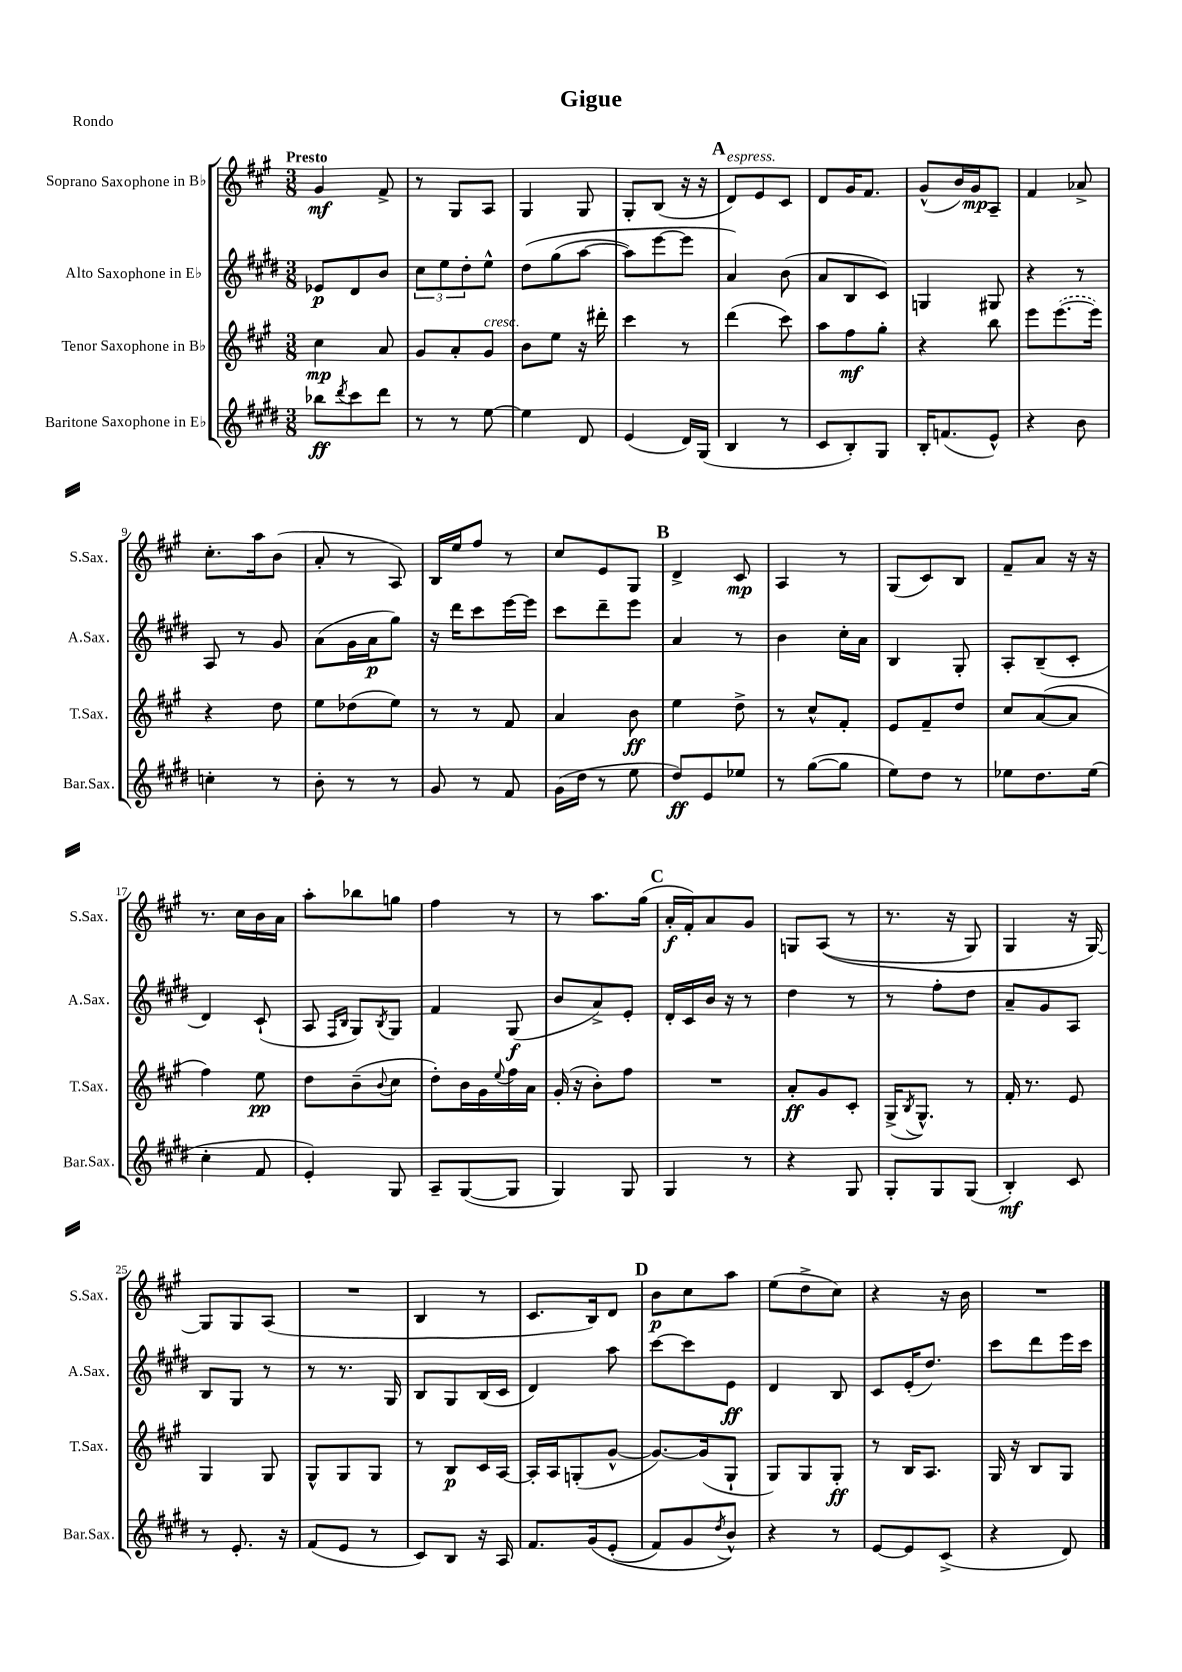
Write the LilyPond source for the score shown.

\header { title = "Gigue" piece = "Rondo" }
<<
\new StaffGroup <<
\new Staff = "s0" \with { instrumentName = "Soprano Saxophone in Bb" shortInstrumentName = "S.Sax." } {
    \clef treble \key a \major \numericTimeSignature \time 3/8 \tempo "Presto"
    gis'4\mf fis'8-> |
    r8 gis8 a8 |
    gis4 gis8 |
    gis8-. b8( r16 r16 |
    \mark \markup { \bold "A" } d'8^\markup { \italic "espress." }) e'8 cis'8 |
    d'8 gis'16 fis'8. |
    gis'8-^( b'16) gis'16\mp a8-- |
    fis'4 aes'8-> |
    cis''8.-. a''16 b'8( |
    a'8-. r8 a8) |
    b16 e''16 fis''8 r8 |
    cis''8 e'8 gis8 |
    \mark \markup { \bold "B" } d'4-> cis'8\mp |
    a4 r8 |
    gis8( cis'8) b8 |
    fis'8-- a'8 r16 r16 |
    r8. cis''16 b'16 a'16 |
    a''8-. bes''8 g''8 |
    fis''4 r8 |
    r8 a''8. gis''16( |
    \mark \markup { \bold "C" } a'16-.\f fis'16-.) a'8 gis'8 |
    g8 a8(\( r8 |
    r8. r16 gis8) |
    gis4 r16 gis16~\) |
    gis8 gis8 a8( |
    R4. |
    b4 r8 |
    cis'8. b16) d'8 |
    \mark \markup { \bold "D" } b'8\p cis''8 a''8 |
    e''8( d''8-> cis''8) |
    r4 r16 b'16 |
    R4. \bar "|." |
}
\new Staff = "s1" \with { instrumentName = "Alto Saxophone in Eb" shortInstrumentName = "A.Sax." } {
    \clef treble \key e \major \numericTimeSignature \time 3/8
    ees'8\p dis'8 b'8 |
    \tuplet 3/2 { cis''8 e''8 dis''8-. } e''8-^ |
    dis''8\( gis''8( a''8~ |
    a''8) e'''8~ e'''8 |
    \mark \markup { \bold "A" } a'4\) b'8( |
    a'8 b8 cis'8) |
    g4 gis8 |
    r4 r8 |
    a8 r8 gis'8 |
    a'8( gis'16 a'16\p gis''8) |
    r16 dis'''16 cis'''8 e'''16~ e'''16 |
    cis'''8 dis'''8-- e'''8 |
    \mark \markup { \bold "B" } a'4 r8 |
    b'4 cis''16-. a'16 |
    b4 gis8-. |
    a8-. b8--( cis'8-. |
    dis'4) cis'8-!( |
    a8 \grace { fis16 b16 } gis8) \acciaccatura { b8 } gis8 |
    fis'4 gis8\f( |
    b'8 a'8->) e'8-. |
    \mark \markup { \bold "C" } dis'16-. cis'16 b'16 r16 r8 |
    dis''4 r8 |
    r8 fis''8-. dis''8 |
    a'8-- gis'8 a8 |
    b8 gis8 r8 |
    r8 r8. gis16 |
    b8 gis8 b16( cis'16 |
    dis'4) a''8 |
    \mark \markup { \bold "D" } cis'''8~ cis'''8 e'8\ff |
    dis'4 b8 |
    cis'8 e'16-.( dis''8.) |
    cis'''8 dis'''8 e'''16 cis'''16 \bar "|." |
}
\new Staff = "s2" \with { instrumentName = "Tenor Saxophone in Bb" shortInstrumentName = "T.Sax." } {
    \clef treble \key a \major \numericTimeSignature \time 3/8
    cis''4\mp a'8 |
    gis'8 a'8-. gis'8^\markup { \italic "cresc." } |
    b'8 e''8 r16 dis'''16-. |
    cis'''4 r8 |
    \mark \markup { \bold "A" } d'''4( cis'''8) |
    a''8 fis''8\mf gis''8-. |
    r4 b''8 |
    e'''8 \once \slurDashed e'''8.~( e'''16) |
    r4 d''8 |
    e''8 des''8( e''8) |
    r8 r8 fis'8 |
    a'4 b'8\ff |
    \mark \markup { \bold "B" } e''4 d''8-> |
    r8 cis''8-^ fis'8-. |
    e'8 fis'8-- d''8 |
    cis''8 a'8~( a'8 |
    fis''4) e''8\pp |
    d''8 b'8--( \appoggiatura { b'8 } cis''8 |
    d''8-.) b'16 gis'16 \appoggiatura { e''8 } fis''16 a'16 |
    gis'16-.( r16 b'8-.) fis''8 |
    \mark \markup { \bold "C" } R4. |
    a'8-.\ff gis'8 cis'8-. |
    gis16->( \acciaccatura { b8 } gis8.-^) r8 |
    fis'16-. r8. e'8 |
    gis4 gis8 |
    gis8-^ gis8 gis8 |
    r8 b8\p cis'16 a16~ |
    a16-. a16 g8-.( gis'8~-^ |
    \mark \markup { \bold "D" } gis'8.~) gis'16( gis8-! |
    gis8) gis8 gis8-.\ff |
    r8 b16 a8. |
    gis16 r16 b8 gis8 \bar "|." |
}
\new Staff = "s3" \with { instrumentName = "Baritone Saxophone in Eb" shortInstrumentName = "Bar.Sax." } {
    \clef treble \key e \major \numericTimeSignature \time 3/8
    bes''8\ff \acciaccatura { dis'''8 } cis'''8 dis'''8 |
    r8 r8 e''8~ |
    e''4 dis'8 |
    e'4( dis'16) gis16( |
    \mark \markup { \bold "A" } b4 r8 |
    cis'8 b8-.) gis8 |
    b16-. f'8.( e'8-^) |
    r4 b'8 |
    c''4-. r8 |
    b'8-. r8 r8 |
    gis'8 r8 fis'8 |
    gis'16( dis''16 r8 e''8 |
    \mark \markup { \bold "B" } dis''8\ff) e'8 ees''8 |
    r8 gis''8~( gis''8 |
    e''8) dis''8 r8 |
    ees''8 dis''8. ees''16( |
    cis''4-. fis'8 |
    e'4-.) gis8 |
    a8-- gis8~( gis8 |
    gis4) gis8 |
    \mark \markup { \bold "C" } gis4 r8 |
    r4 gis8 |
    gis8-. gis8 gis8( |
    b4-.\mf) cis'8 |
    r8 e'8.-. r16 |
    fis'8( e'8 r8 |
    cis'8) b8 r16 a16 |
    fis'8. gis'16\( e'8-.( |
    \mark \markup { \bold "D" } fis'8) gis'8 \acciaccatura { dis''8 } b'8-^\) |
    r4 r8 |
    e'8~ e'8 cis'8->( |
    r4 dis'8) \bar "|." |
}
>>
>>
